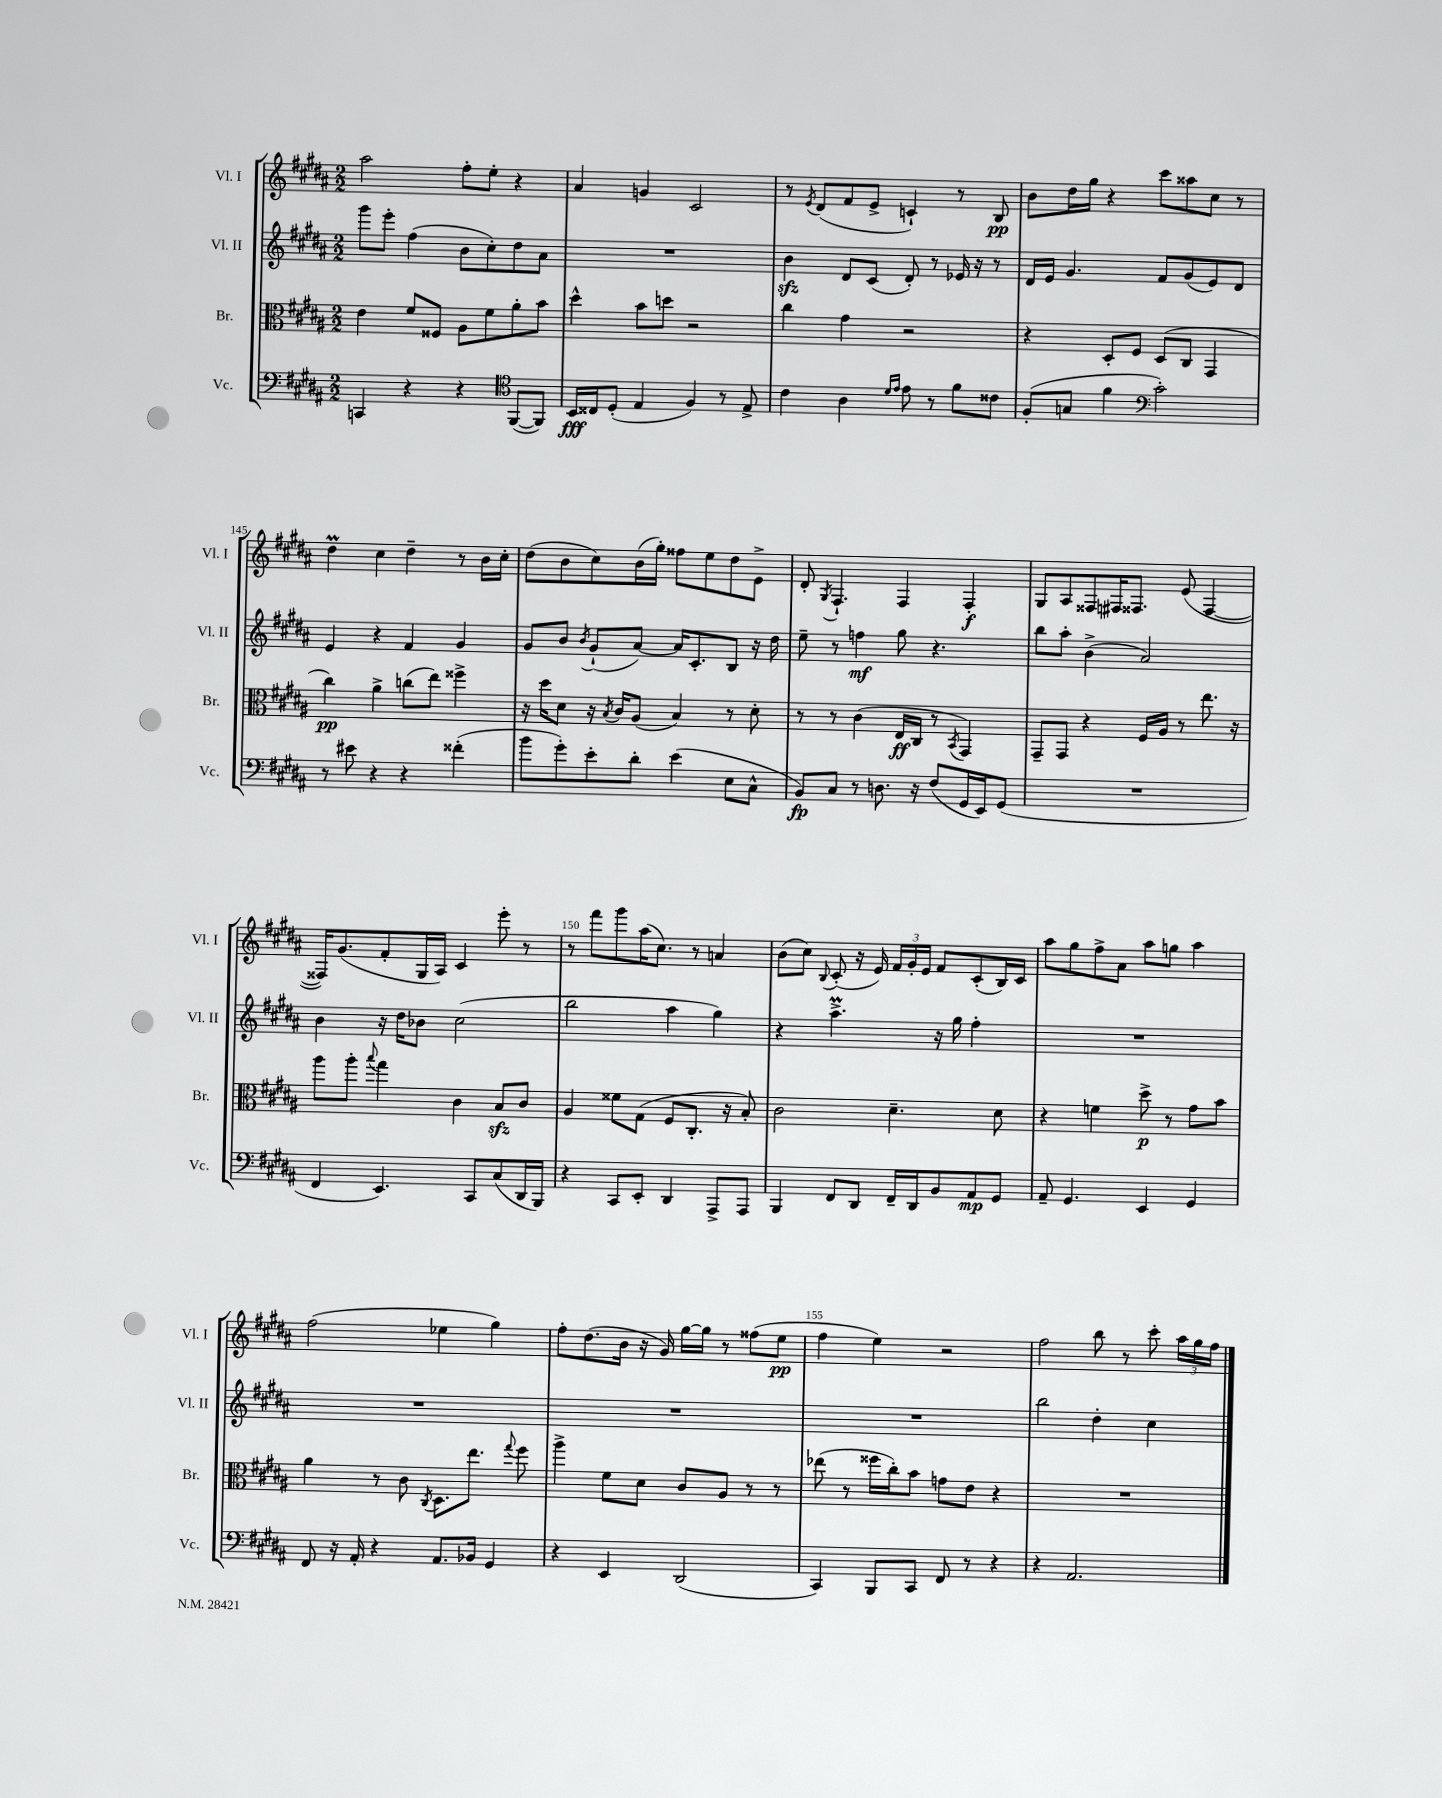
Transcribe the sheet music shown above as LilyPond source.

<<
\new StaffGroup <<
\new Staff = "s0" \with { instrumentName = "Vl. I" shortInstrumentName = "Vl. I" } {
    \clef treble \key b \major \numericTimeSignature \time 2/2
    \autoBeamOff ais''2 fis''8[-. e''8]-. r4 |
    ais'4 g'4 cis'2 |
    r8 \acciaccatura { e'8 } dis'8[( fis'8 e'8]-> c'4-!) r8 b8\pp |
    b'8[ dis''16 gis''16] r4 cis'''8[ aisis''8 cis''8] r8 |
    dis''4\prall cis''4 dis''4-- r8 b'16[ cis''16]-. |
    dis''8[( b'8 cis''8) b'16( gis''16]-.) fisis''8[ e''8 dis''8 e'8]-> |
    dis'8-. \acciaccatura { gis8 } fis4.-! fis4 fis4-.\f |
    gis8[ ais8 fisis8 fis16 fisis8.] e'8( fisis4~ |
    fisis16[) gis'8.( fis'8-. gis16 ais16]) cis'4 e'''8-. r8 |
    r8 fis'''8[ gis'''8 ais''16( cis''8.]) r8 a'4 |
    b'8[( cis''8]) \appoggiatura { b8 } cis'8-.( r16 e'16) \tuplet 3/2 { fis'16[ gis'16-. e'16] } fis'8[ cis'8-.( b16) cis'16] |
    ais''8[ gis''8 fis''8-> ais'8] ais''8[ g''8] ais''4 |
    fis''2( ees''4 gis''4) |
    fis''8[-. dis''8.( b'16] r16 gis'16) gis''16[~ gis''16] r8 fisis''8[( e''8]\pp |
    fis''4 e''4) r2 |
    fis''2 b''8 r8 cis'''8-. \tuplet 3/2 { ais''16[ gis''16 fis''16] } \bar "|." |
}
\new Staff = "s1" \with { instrumentName = "Vl. II" shortInstrumentName = "Vl. II" } {
    \clef treble \key b \major \numericTimeSignature \time 2/2
    \autoBeamOff gis'''8[ e'''8]-. fis''4( b'8[ cis''8-.) dis''8 ais'8] |
    R1 |
    b'4\sfz dis'8[ cis'8]( dis'8-.) r8 ees'16 r16 r8 |
    dis'16[ e'16] gis'4. fis'8[ gis'8( e'8) dis'8] |
    e'4 r4 fis'4 gis'4 |
    gis'8[ b'8] \acciaccatura { b'8 } gis'8[-!( ais'8]~) ais'16[ cis'8.-. b8] r16 dis''16 |
    e''8-- r8 f''4\mf gis''8 r4. |
    b''8[ ais''8]-. b'4->( ais'2) |
    b'4 r16 dis''16[ bes'8] cis''2( |
    b''2 ais''4 gis''4) |
    r4 ais''4.->\prall r16 gis''16 fis''4-. |
    R1 |
    R1 |
    R1 |
    R1 |
    b''2 dis''4-. cis''4 \bar "|." |
}
\new Staff = "s2" \with { instrumentName = "Br." shortInstrumentName = "Br." } {
    \clef alto \key b \major \numericTimeSignature \time 2/2
    \autoBeamOff e'4 fis'8[ fisis8] ais8[ fis'8 ais'8-. b'8] |
    dis''4-^ b'8[ d''8] r2 |
    cis''4 gis'4 r2 |
    r4 dis8[-. fis8] dis8[( cis8] gis,4 |
    cis''4\pp) ais'4-> c''8[( e''8]) fisis''4-> |
    r16 dis''16[ dis'8] r16 \acciaccatura { b8 } cis'16[ ais8]( b4) r8 dis'8-. |
    r8 r8 cis'4( e16[\ff cis16] r8 \acciaccatura { b,8 } gis,4) |
    gis,8[-- gis,8] r4 fis16[ ais16] r8 e''8. r16 |
    ais''8[ ais''8]-. \appoggiatura { b''8 } gis''4 cis'4 b8[\sfz cis'8] |
    ais4 fisis'8[ gis8]( fis8[ cis8.]-. r16 b8-.) |
    cis'2 dis'4.-- dis'8 |
    r4 f'4 dis''8->\p r8 gis'8[ b'8] |
    ais'4 r8 cis'8 \acciaccatura { cis8 } dis8.[ e''8.] \appoggiatura { gis''8 } fis''8 |
    ais''4-> fis'8[ dis'8] cis'8[ ais8] r8 r8 |
    ees''8( r8 fisis''16[ cis''16-.) b'8] g'8[ e'8] r4 |
    R1 \bar "|." |
}
\new Staff = "s3" \with { instrumentName = "Vc." shortInstrumentName = "Vc." } {
    \clef bass \key b \major \numericTimeSignature \time 2/2
    \autoBeamOff c,4 r4 r4 \clef tenor fis,8[~( fis,8]) |
    b,16[\fff cisis16 dis8]-.( e4 fis4) r8 e8-> |
    cis'4 ais4 \grace { dis'16[ e'16] } e'8 r8 fis'8[ cisis'8] |
    fis8[-.( g8] fis'4 \clef bass cis'2-.) |
    r8 eis'8 r4 r4 fisis'4-.( |
    b'8[ gis'8-.) e'8-. dis'8]-. e'4( e8[ cis8]-^ |
    b,8[\fp) cis8] r8 d8. r16 fis8[( gis,16 e,16) gis,8]( |
    R1 |
    fis,4 e,4.) cis,8[ cis8( dis,16 b,,16]) |
    r4 cis,8[ e,8]-. dis,4 ais,,8[-> ais,,8] |
    b,,4 fis,8[ dis,8] fis,16[-- dis,16 b,8 ais,8\mp gis,8] |
    ais,8-- gis,4. e,4 gis,4 |
    fis,8 r16 ais,16-. r4 ais,8.[ bes,16] gis,4 |
    r4 e,4 dis,2( |
    cis,4) b,,8[ cis,8] fis,8 r8 r4 |
    r4 ais,2. \bar "|." |
}
>>
>>
\layout { \context { \Score currentBarNumber = #141 \override BarNumber.break-visibility = ##(#f #t #t) barNumberVisibility = #(every-nth-bar-number-visible 5) } }
